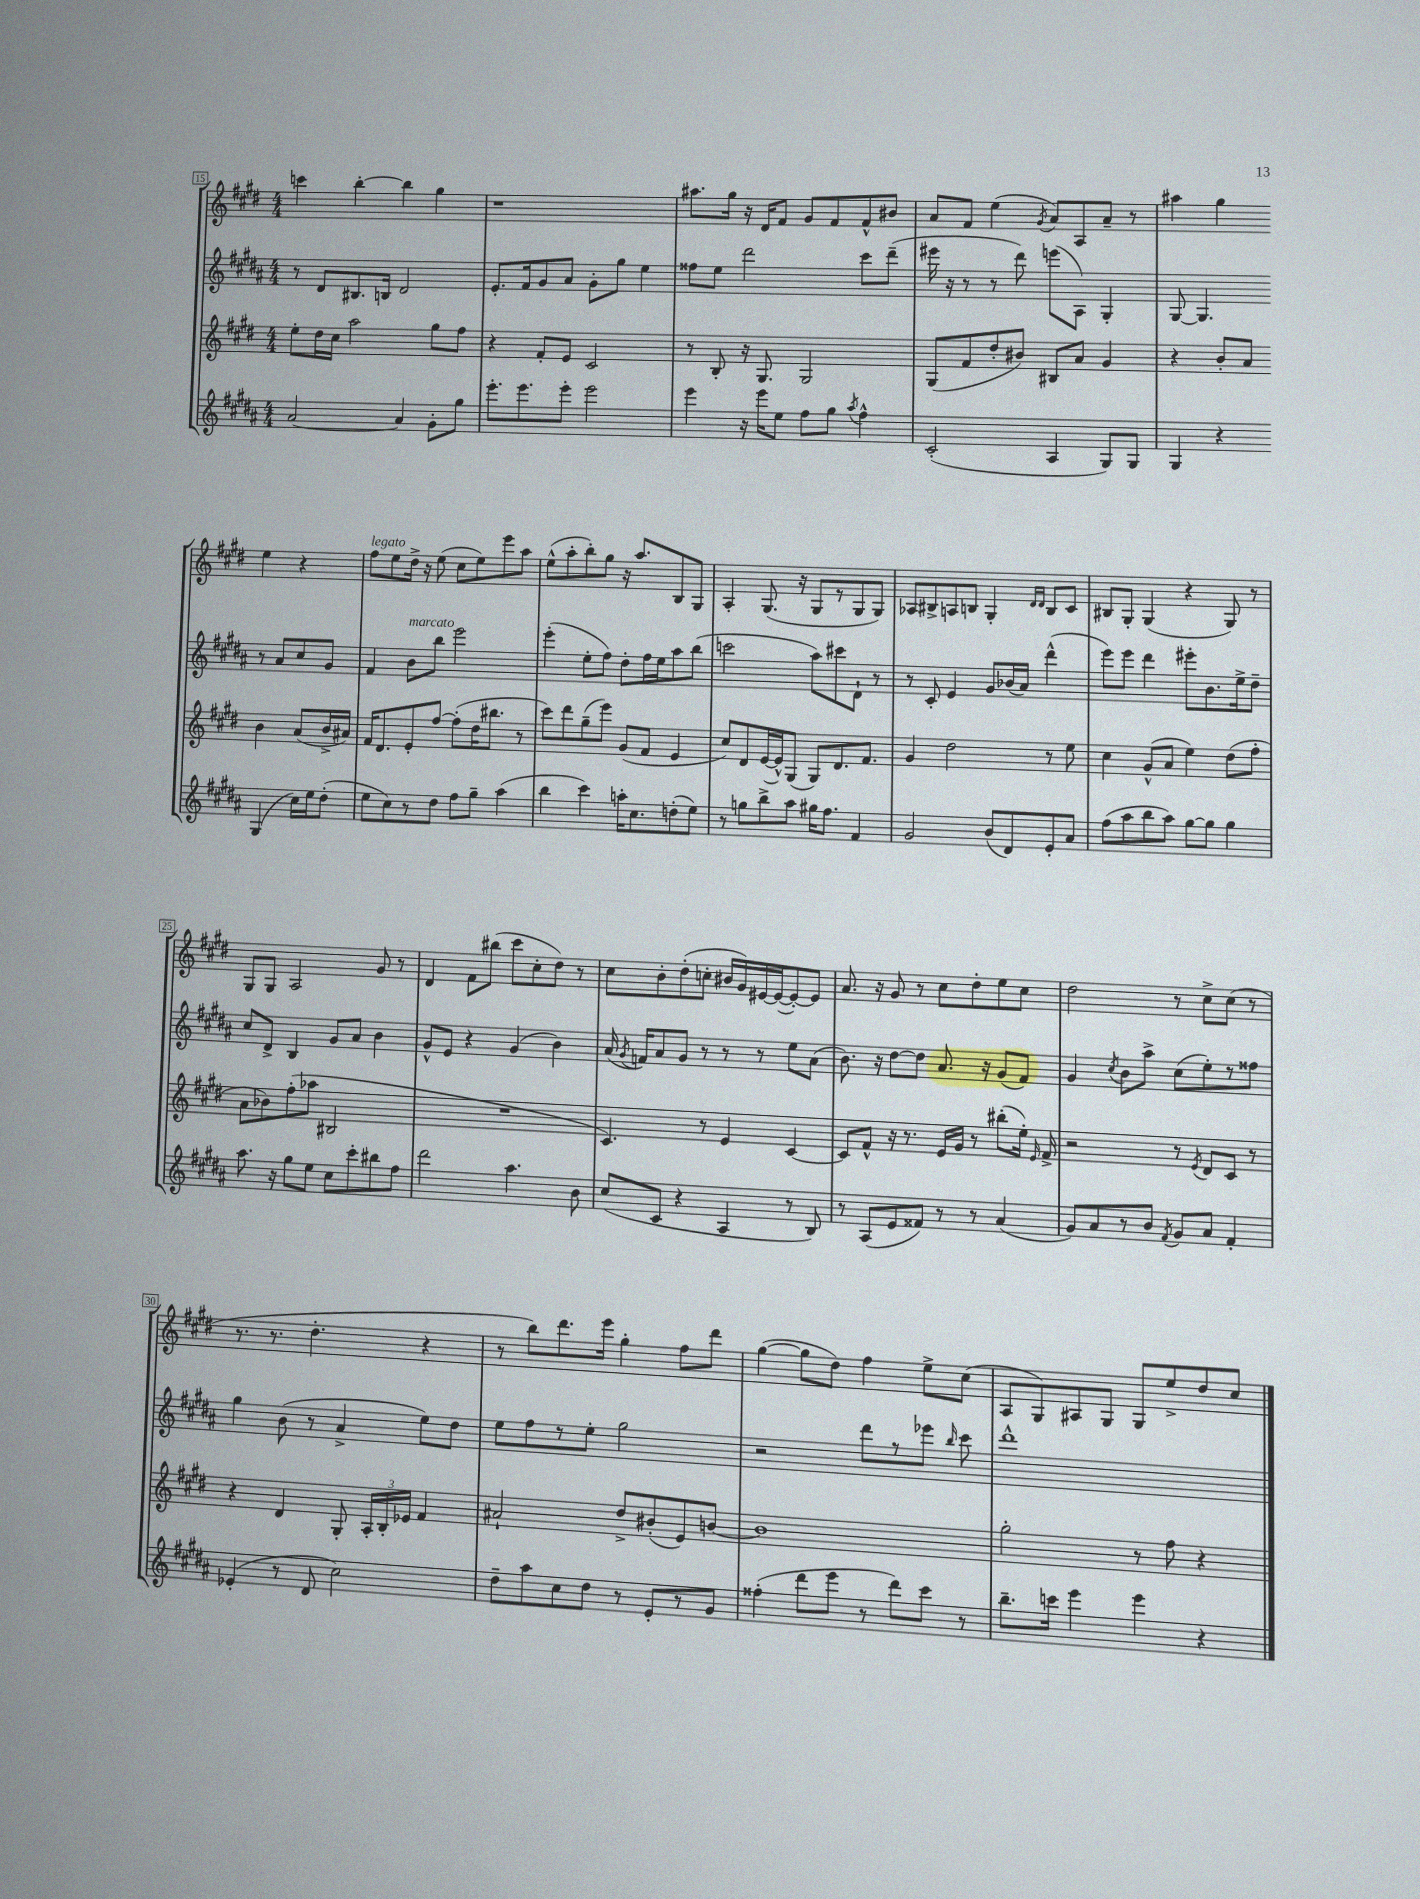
<<
\new StaffGroup <<
\new Staff = "s0" {
    \clef treble \key e \major \numericTimeSignature \time 4/4
    \autoBeamOff c'''4 b''4~-. b''4 gis''4 |
    r1 |
    ais''8.[ gis''16] r16 dis'16[ fis'8] gis'8[ fis'8 fis'8-^ bis'8] |
    a'8[ fis'8] e''4( \acciaccatura { gis'8 } a'8[) a8 a'8]-- r8 |
    ais''4 gis''4 e''4 r4 |
    fis''8[^\markup { \italic "legato" } e''8 dis''16]-> r16 e''8( cis''8[ e''8) e'''8 a''8] |
    e''8[-^( a''8-. b''8-.) gis''8] r16 a''8.[ b8 gis8] |
    a4-. gis8.( r16 gis8[ r8 gis8 gis8]) |
    aes8[ bis8-> a8 b8] gis4-. \grace { dis'16[ dis'16] } b8[ cis'8] |
    bis8[ gis8]-. gis4( r4 gis8) r8 |
    gis8[ gis8] a2 gis'8 r8 |
    dis'4 fis'8[ bis''8]( cis'''8[ cis''8-. dis''8]) r8 |
    cis''8[ b'8-. dis''8-.( c''8]-. bis'16[ gis'16) eis'16~ eis'16~( eis'8~-.) eis'8] |
    a'8. r16 gis'8 r8 cis''8[ dis''8-. e''8 cis''8] |
    dis''2 r8 cis''8[-> cis''8]( r8 |
    r8. r8. dis''4.-. r4 |
    r8 b''8[) dis'''8. e'''16] gis''4-. fis''8[ dis'''8] |
    gis''4~( gis''8[ dis''8]) fis''4 e''8[-> cis''8]( |
    a8[ gis8) ais8 gis8] gis8[ e''8-> dis''8 cis''8] \bar "|." |
}
\new Staff = "s1" {
    \clef treble \key b \major \numericTimeSignature \time 4/4
    \autoBeamOff r8 dis'8[ bis8. b16] dis'2 |
    e'8.[-. fis'16 gis'8 ais'8] gis'8[-. gis''8] e''4 |
    fisis''8[ e''8] dis'''2 cis'''8[ dis'''8]--( |
    eis'''16 r16 r8 r8 dis'''8) e'''8[( ais8]) gis4-. |
    gis8~ gis4. r8 ais'8[ cis''8 gis'8] |
    fis'4 b'8[^\markup { \italic "marcato" } b''8] e'''2 |
    e'''4-.( e''8[-. fis''8]) dis''8[-. fis''16 e''16 ais''8 b''8]( |
    c'''2 ais''8[) cis'''8 dis'8]-! r8 |
    r8 cis'8-. e'4 gis'8[ bes'16( ais'16]) dis'''4-^( |
    e'''8[) e'''8] dis'''4 eis'''8[-. b'8. e''16-> dis''8]-- |
    cis''8[ dis'8]-> b4 gis'8[ ais'8] b'4 |
    gis'8[-^ e'8] r4 gis'4( b'4) |
    ais'16( \acciaccatura { gis'8 } f'16[) ais'8 gis'8] r8 r8 r8 e''8[ ais'8]( |
    b'8.) r16 dis''8[~ dis''8] ais'8. r16 gis'8[( fis'8]) |
    gis'4 \acciaccatura { cis''8 } b'8[ ais''8]-> cis''8[( e''8-.) r8 fisis''8] |
    gis''4 b'8( r8 ais'4-> e''8[) dis''8] |
    e''8[ fis''8 r8 e''8]-. gis''2 |
    r2 dis'''8[ r8 ees'''8] \grace { b''16 } cis'''8 |
    dis'''1-^ \bar "|." |
}
\new Staff = "s2" {
    \clef treble \key e \major \numericTimeSignature \time 4/4
    \autoBeamOff e''8[-. dis''16 cis''16] a''2 gis''8[ fis''8] |
    r4 fis'8[-. e'8] cis'2 |
    r8 b8-. r16 gis8. gis2 |
    gis8[( fis'8 dis''8-. bis'8]) bis8[ a'8] gis'4 |
    r4 b'8[-. a'8] b'4 a'8[( b'16-> ais'16]) |
    fis'16[ dis'8. e'8-. fis''8]~ fis''8[-.( dis''16 bis''8.] r8 |
    cis'''8[) dis'''8 gis''8--( e'''8]) gis'8[( fis'8] e'4 |
    cis''8[) dis'8 e'16~( e'16-^) gis8]( gis8[) dis'8. fis'8.] |
    gis'4 dis''2 r8 e''8 |
    cis''4 gis'8[-^( a'8] e''4) dis''8[( fis''8]-. |
    a'8[ bes'8) fis''8-.( aes''8] bis2 |
    R1 |
    cis'4.) r8 e'4 cis'4~ |
    cis'8[ fis'8]-^ r16 r8. e'16[ gis'16] r8 bis''8[-.( e''16]-.) \grace { e'16 } fis'16-> |
    r2 r8 \acciaccatura { e'8 } dis'8[ cis'8] r8 |
    r4 dis'4 gis8-. \tuplet 3/2 { a16[-. b16-. ees'16] } fis'4 |
    ais'2-! dis''8[-> bis'8-.( e'8) b'8]~ |
    b'1 |
    gis''2-. r8 fis''8 r4 \bar "|." |
}
\new Staff = "s3" {
    \clef treble \key b \major \numericTimeSignature \time 4/4
    \autoBeamOff ais'2~ ais'4 gis'8[-. gis''8] |
    e'''8.[-. e'''8. e'''8]-. e'''2 |
    e'''4 r16 e'''16[ e''8] fis''8[ gis''8] \acciaccatura { ais''8 } fis''4-^ |
    cis'2-.( ais4 gis8[) gis8] |
    gis4 r4 gis4( cis''16[) e''16 dis''8]-.( |
    e''8[ cis''8) r8 dis''8] fis''8[ gis''8]-- ais''4( |
    b''4 cis'''4) a''16[-. cis''8. d''8-.( e''8]) |
    r8 g''8[ b''8-> ais''8] gis''16[ fis''8.] fis'4 |
    gis'2 b'8[( dis'8) e'8-. ais'8] |
    fis''8[( ais''8 b''8 ais''8]) gis''8[~ gis''8] gis''4 |
    ais''8. r16 gis''8[ e''8] cis''8[ cis'''8-. bis''8 fis''8] |
    dis'''2 ais''4. b'8 |
    cis''8[( cis'8] r4 ais4 r8 b8) |
    r8 ais8[( e'8 fisis'8]) r8 r8 ais'4( |
    gis'8[) ais'8 r8 b'8] \acciaccatura { fis'8 } gis'8[ ais'8] fis'4-. |
    ees'4-.( r8 dis'8 cis''2) |
    dis''8[-- ais''8 cis''8 dis''8] r8 e'8[-. r8 gis'8] |
    fisis''4-.( dis'''8[ e'''8] r8 dis'''8[) cis'''8] r8 |
    b''8.[-- c'''16] e'''4 e'''4 r4 \bar "|." |
}
>>
>>
\layout { \context { \Score currentBarNumber = #15 \override BarNumber.stencil = #(make-stencil-boxer 0.1 0.3 ly:text-interface::print) } }
